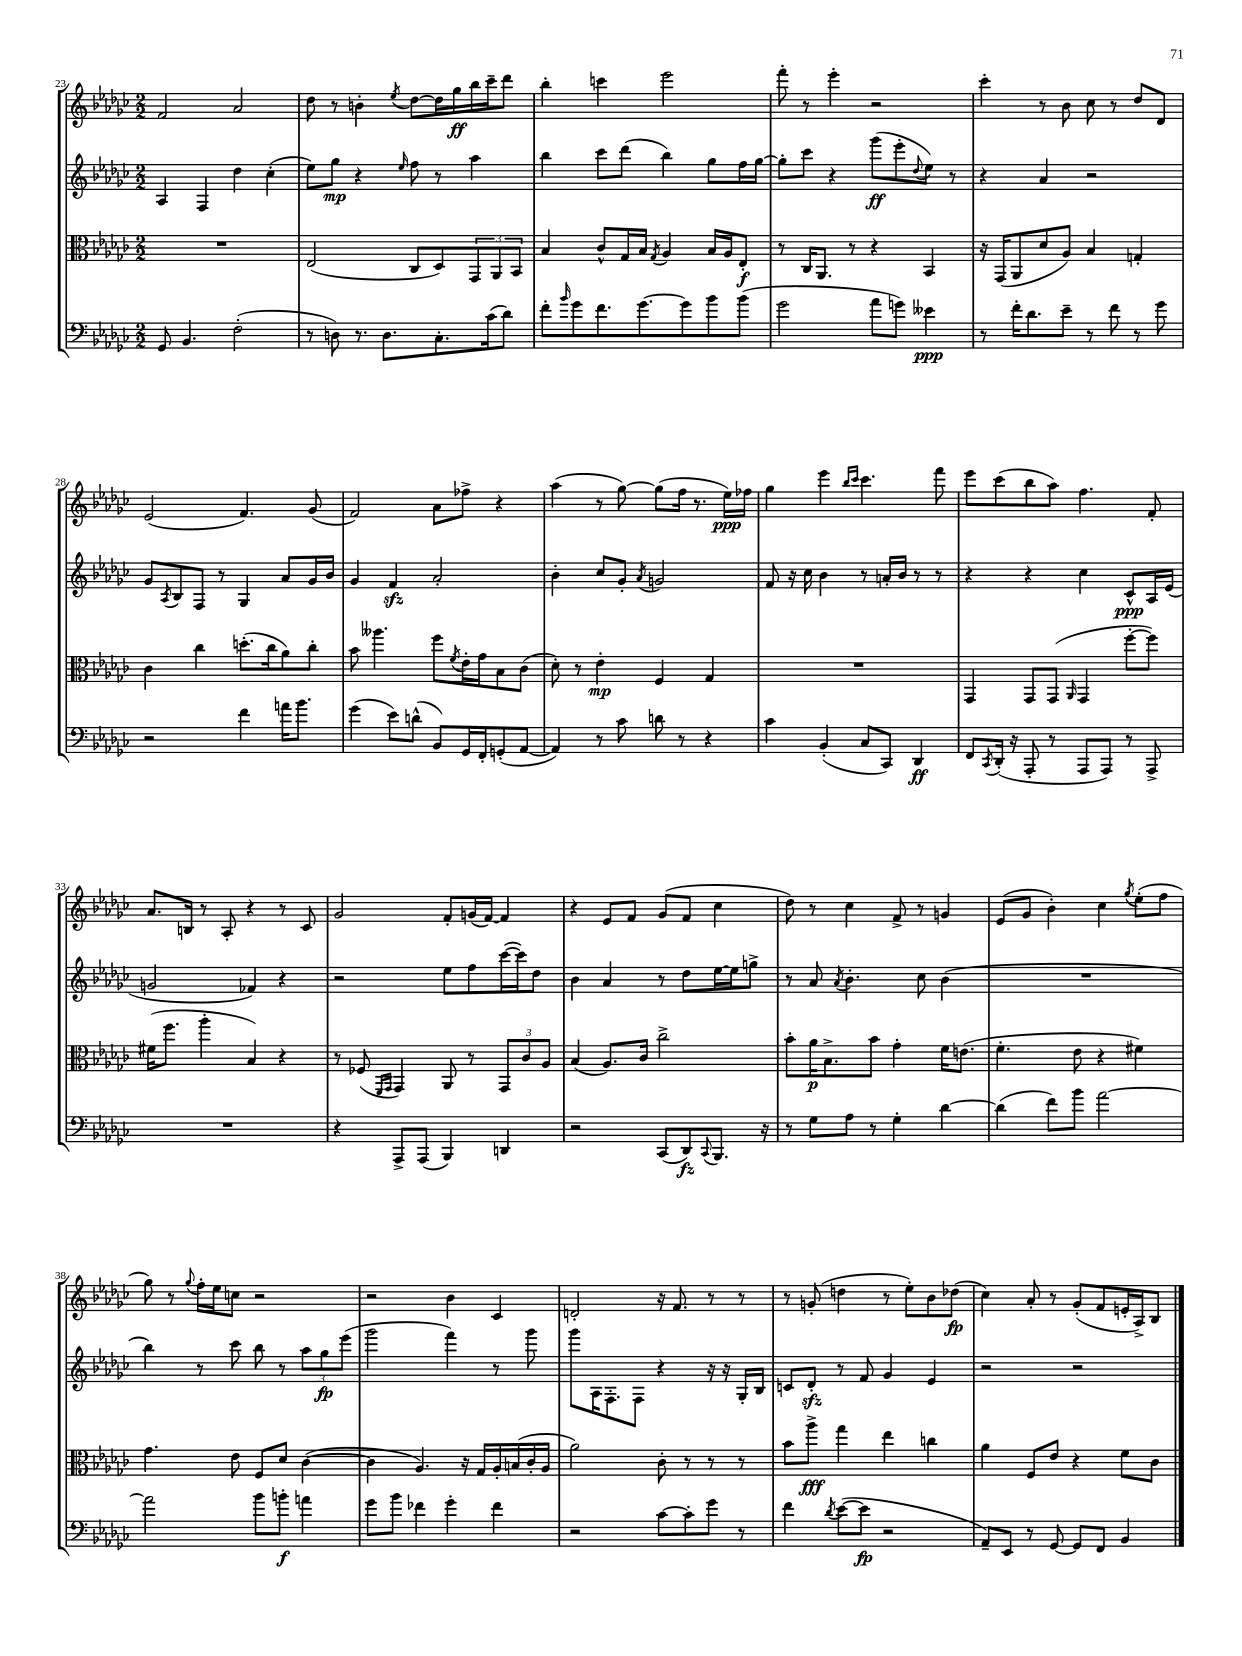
<<
\new StaffGroup <<
\new Staff = "s0" {
    \clef treble \key ges \major \numericTimeSignature \time 2/2
    f'2 aes'2 |
    des''8 r8 b'4-. \acciaccatura { ees''8 } des''8~ des''16 ges''16\ff bes''16 ces'''16-- des'''8 |
    bes''4-. c'''4 ees'''2 |
    f'''8-. r8 ees'''4-. r2 |
    ces'''4-. r8 bes'8 ces''8 r8 des''8 des'8 |
    ees'2( f'4.) ges'8( |
    f'2) aes'8 fes''8-> r4 |
    aes''4( r8 ges''8~) ges''8( f''16 r8. ees''16\ppp) fes''16 |
    ges''4 ees'''4 \grace { bes''16 ces'''16 } ces'''4. f'''8 |
    ees'''8 ces'''8( bes''8 aes''8) f''4. f'8-. |
    aes'8. b16 r8 aes8-. r4 r8 ces'8 |
    ges'2 f'8-. g'16( f'16~) f'4 |
    r4 ees'8 f'8 ges'8( f'8 ces''4 |
    des''8) r8 ces''4 f'8-> r8 g'4 |
    ees'8( ges'8 bes'4-.) ces''4 \acciaccatura { ges''8 } ees''8-.( f''8 |
    ges''8) r8 \appoggiatura { ges''8 } f''16-. ees''16 c''8 r2 |
    r2 bes'4 ces'4 |
    d'2-. r16 f'8. r8 r8 |
    r8 g'8-.( d''4 r8 ees''8-.) bes'8 des''8\fp( |
    ces''4) aes'8-. r8 ges'8-.( f'8 e'16-. aes16->) bes8 \bar "|." |
}
\new Staff = "s1" {
    \clef treble \key ges \major \numericTimeSignature \time 2/2
    aes4 f4 des''4 ces''4-.( |
    ees''8) ges''8\mp r4 \grace { ees''16 } f''8 r8 aes''4 |
    bes''4 ces'''8 des'''8( bes''4) ges''8 f''16 ges''16~ |
    ges''8-. ces'''8 r4 ges'''8\ff( ees'''8-. \appoggiatura { des''8 } ees''8) r8 |
    r4 aes'4 r2 |
    ges'8 \acciaccatura { aes8 } bes8 f8 r8 ges4 aes'8 ges'16 bes'16 |
    ges'4 f'4\sfz aes'2-. |
    bes'4-. ces''8 ges'8-. \acciaccatura { aes'8 } g'2 |
    f'8 r16 ces''16 bes'4 r8 a'16-. bes'16 r8 r8 |
    r4 r4 ces''4 ces'8-^\ppp aes16 ees'16( |
    g'2 fes'4) r4 |
    r2 ees''8 f''8 ces'''16~( ces'''16) des''8 |
    bes'4 aes'4 r8 des''8 ees''16~ ees''16 g''8-> |
    r8 aes'8 \acciaccatura { aes'8 } bes'4.-. ces''8 bes'4( |
    R1 |
    bes''4) r8 ces'''8 bes''8 r8 \tuplet 3/2 { aes''8 ges''8\fp ees'''8( } |
    ges'''2 f'''4) r8 ges'''8 |
    ges'''8 aes16 f8.-. f8 r4 r16 r16 ges16-. bes16 |
    c'8 des'8-.\sfz r8 f'8 ges'4 ees'4 |
    r2 r2 \bar "|." |
}
\new Staff = "s2" {
    \clef alto \key ges \major \numericTimeSignature \time 2/2
    R1 |
    ees2( ces8 des8) \tuplet 3/2 { ges,8 aes,8 bes,8 } |
    bes4 ces'8-^ ges16 bes16 \acciaccatura { ges8 } aes4 bes16 aes16 ees8-.\f |
    r8 ces16 aes,8. r8 r4 bes,4 |
    r16 ges,16( aes,8 des'8 aes8) bes4 g4-. |
    ces'4 ces''4 d''8.-.( ces''16 aes'8) ces''8-. |
    bes'8 aeses''4. f''8 \acciaccatura { f'8 } ees'16-. ges'16 bes8 ces'8( |
    des'8-.) r8 ees'4-.\mp f4 ges4 |
    R1 |
    ges,4 ges,8 ges,8( \grace { aes,16 } ges,4 f''8~-. f''8) |
    fis'16( f''8. aes''4-. bes4) r4 |
    r8 fes8( \grace { f,16 ges,16 } ges,4) aes,8 r8 \tuplet 3/2 { ges,8 ces'8 aes8 } |
    bes4( aes8.) ces'16 ces''2-> |
    bes'8-. aes'16\p bes8.-> bes'8 ges'4-. f'16 e'8.( |
    f'4.-. ees'8 r4 fis'4) |
    ges'4. ees'8 f8 des'8 ces'4~( |
    ces'4 aes4.) r16 ges16 aes16-. b16( ces'16-. aes16 |
    aes'2) ces'8-. r8 r8 r8 |
    bes'8 aes''8->\fff ges''4 ees''4 c''4 |
    aes'4 f8 ees'8 r4 f'8 ces'8 \bar "|." |
}
\new Staff = "s3" {
    \clef bass \key ges \major \numericTimeSignature \time 2/2
    ges,8 bes,4. f2-.( |
    r8 d8) r8. d8. ces8.-. ces'16( des'8) |
    f'8-. \grace { bes'16 } ges'8 f'8. ges'8.~ ges'8 bes'8 bes'8( |
    ges'2 aes'8 g'8) eeses'4\ppp |
    r8 f'16-. des'8. ees'8-- r8 f'8 r8 ges'8 |
    r2 f'4 a'16 bes'8. |
    ges'4( ees'8) d'8-^( bes,8) ges,16 f,16-. g,8-.( aes,8~ |
    aes,4) r8 ces'8 d'8 r8 r4 |
    ces'4 bes,4-.( ces8 ces,8) des,4\ff |
    f,8 \acciaccatura { ces,8 } des,16-.( r16 aes,,8-. r8 aes,,8 aes,,8) r8 aes,,8-> |
    R1 |
    r4 aes,,8-> aes,,8( bes,,4) d,4 |
    r2 ces,8( des,8\fz) \appoggiatura { ces,8 } bes,,8. r16 |
    r8 ges8 aes8 r8 ges4-. des'4~ |
    des'4( f'8) bes'8 aes'2~ |
    aes'2 bes'8 b'8-.\f a'4 |
    ges'8 bes'8 fes'4 ges'4-. fes'4 |
    r2 ces'8~ ces'8-. ges'8 r8 |
    f'4 \acciaccatura { des'8 } ees'8~( ees'8\fp r2 |
    aes,8--) ees,8 r8 ges,8~ ges,8 f,8 bes,4 \bar "|." |
}
>>
>>
\layout { \context { \Score currentBarNumber = #23 } }
